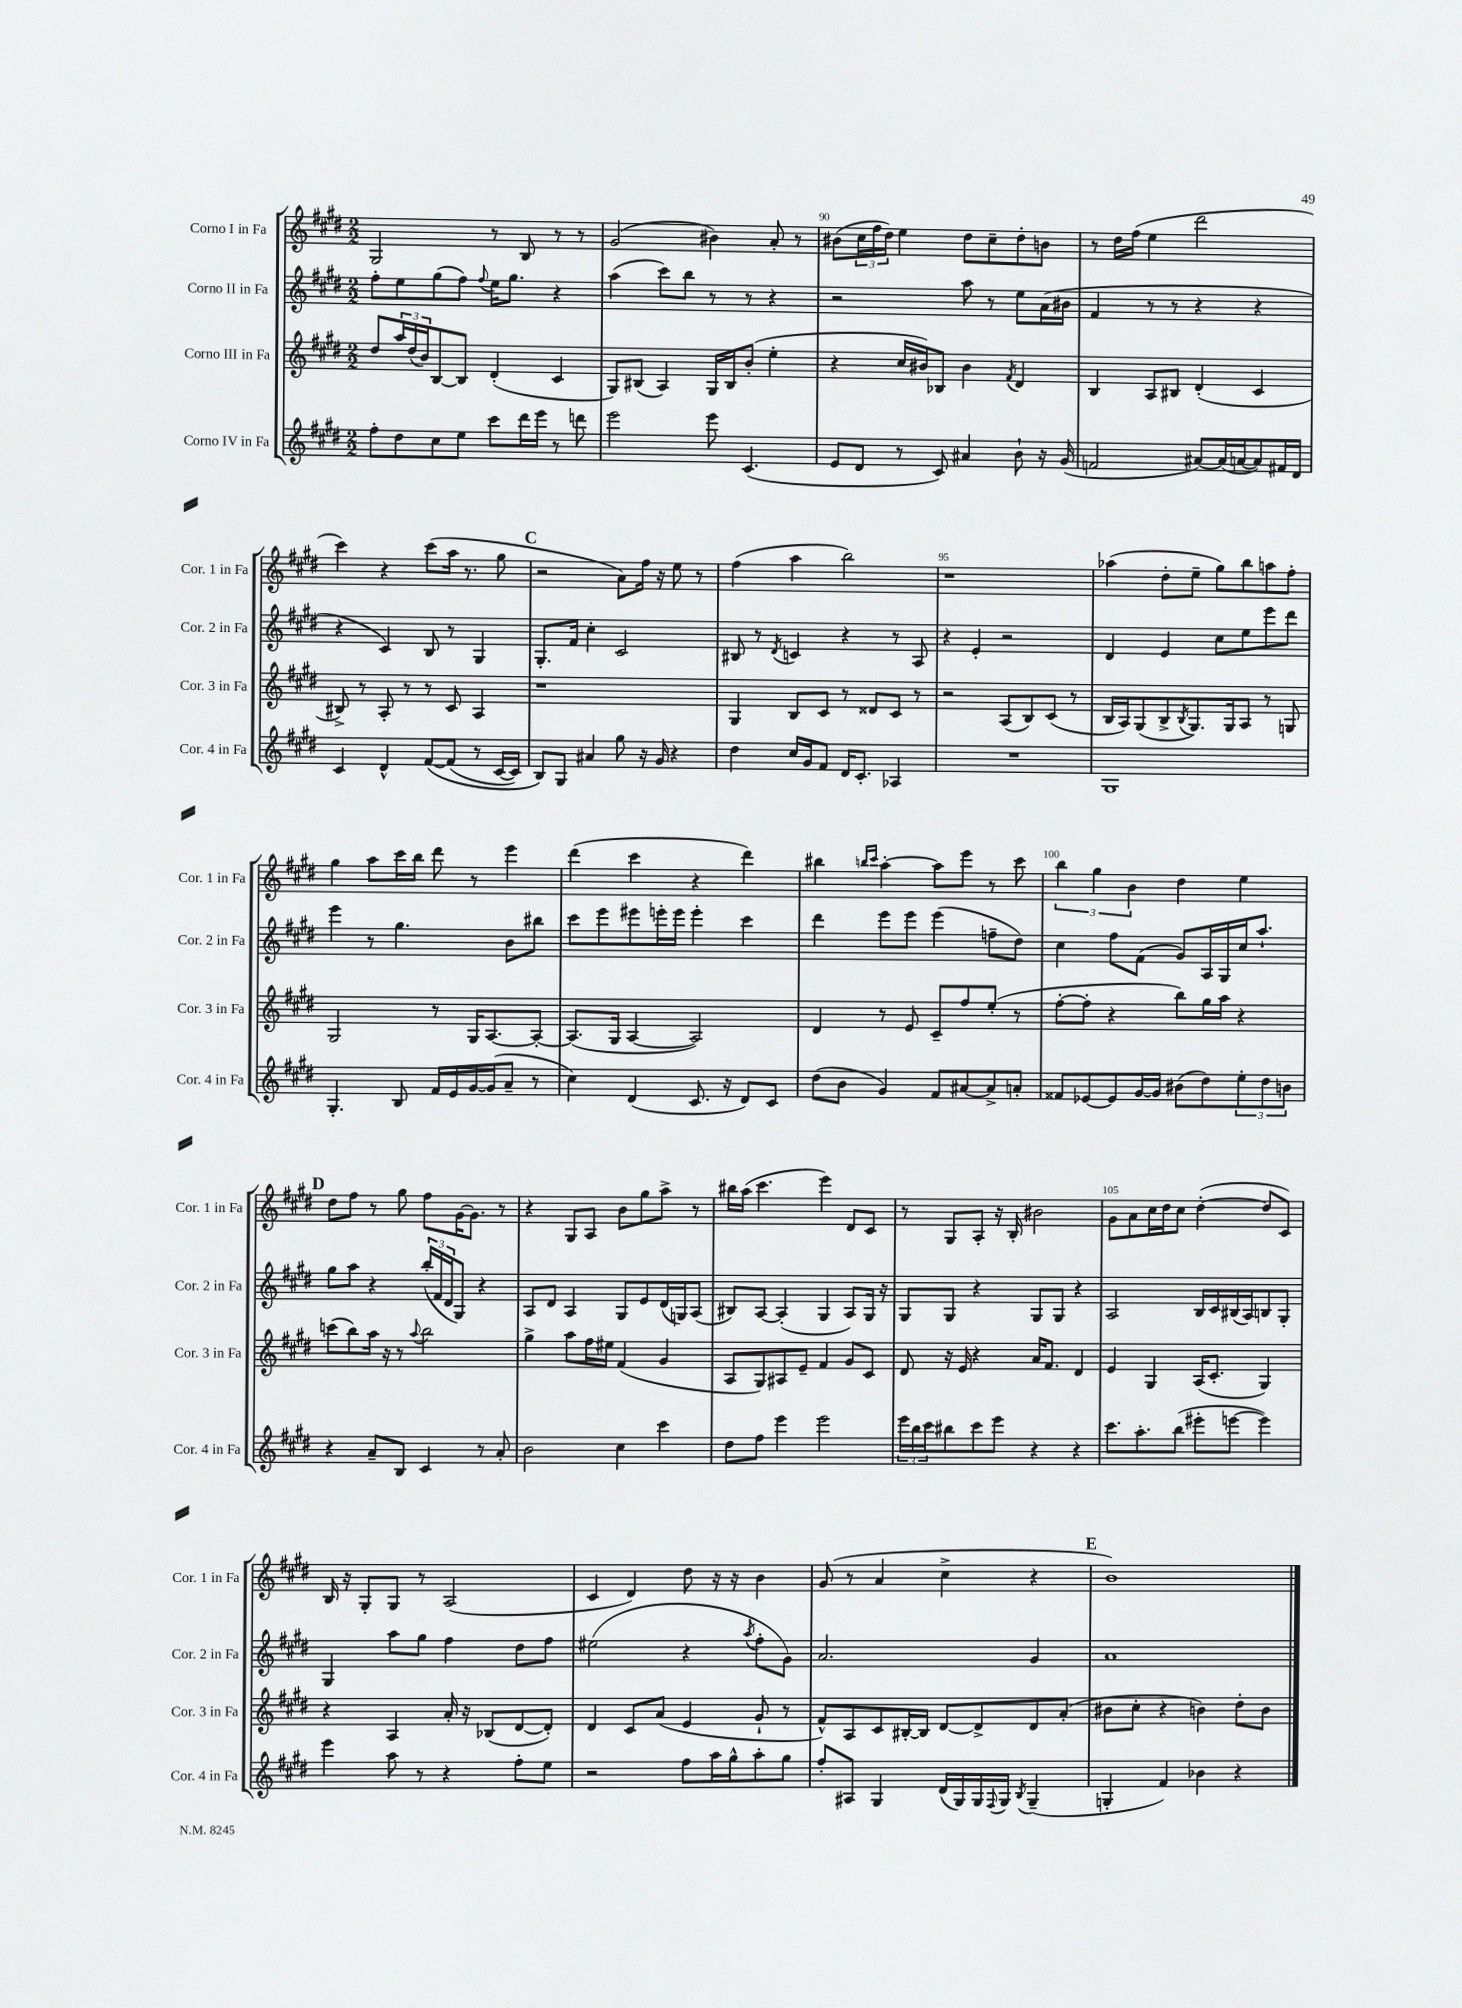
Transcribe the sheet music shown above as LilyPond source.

<<
\new StaffGroup <<
\new Staff = "s0" \with { instrumentName = "Corno I in Fa" shortInstrumentName = "Cor. 1 in Fa" } {
    \clef treble \key e \major \numericTimeSignature \time 2/2
    gis2 r8 b8 r8 r8 |
    gis'2( bis'4) a'8-. r8 |
    bis'8( \tuplet 3/2 { cis''16 fis''16 dis''16) } e''4 dis''8 cis''8-- dis''8-. b'8 |
    r8 dis''16 fis''16( e''4 dis'''2 |
    cis'''4) r4 cis'''8( a''16 r8. gis''8 |
    \mark \markup { \bold "C" } r2 a'8) fis''16 r16 e''8 r8 |
    fis''4( a''4 b''2) |
    r1 |
    aes''4( dis''8-. e''8-- gis''8) b''8 a''8 fis''8-. |
    gis''4 a''8 cis'''16 b''16 dis'''8 r8 e'''4 |
    dis'''4( cis'''4 r4 dis'''4) |
    bis''4 \grace { b''16 cis'''16 } a''4~-. a''8 e'''8 r8 cis'''8 |
    \tuplet 3/2 { b''4 gis''4 b'4 } dis''4 e''4 |
    \mark \markup { \bold "D" } dis''8 fis''8 r8 gis''8 fis''8 gis'16~ gis'8. r8 |
    r4 gis8 a8 b'8 gis''8 a''8-> r8 |
    bis''16 a''16( cis'''4. e'''4) dis'8 cis'8 |
    r8 gis8 a8-. r16 b16-. bis'2 |
    gis'8 a'8 cis''16 dis''16 cis''8 dis''4~-.( dis''8 cis'8) |
    b16 r16 gis8-. gis8 r8 a2( |
    cis'4 dis'4) dis''8 r16 r16 b'4 |
    gis'8( r8 a'4 cis''4-> r4 |
    \mark \markup { \bold "E" } b'1) \bar "|." |
}
\new Staff = "s1" \with { instrumentName = "Corno II in Fa" shortInstrumentName = "Cor. 2 in Fa" } {
    \clef treble \key e \major \numericTimeSignature \time 2/2
    fis''8-. e''8 gis''8( fis''8) \appoggiatura { fis''8 } e''16 gis''8. r4 |
    a''4( cis'''8) b''8 r8 r8 r4 |
    r2 a''8 r8 e''8 a'16( bis'16 |
    fis'4 r8 r8 r4 r4 |
    r4 cis'4) b8 r8 gis4 |
    \mark \markup { \bold "C" } gis8.-. fis'16 cis''4-. cis'2 |
    bis8 r8 \acciaccatura { dis'8 } c'4 r4 r8 a8 |
    r4 e'4-. r2 |
    dis'4 e'4 cis''8 e''8 e'''8 dis'''8 |
    e'''4 r8 gis''4. b'8 bis''8 |
    cis'''8 e'''8 eis'''8 e'''16-. e'''16 e'''4-. cis'''4 |
    dis'''4 e'''8 e'''8 e'''4( f''8-- dis''8) |
    cis''4 fis''8 fis'8( gis'8) a16 gis16 cis''16 a''8.-! |
    \mark \markup { \bold "D" } gis''8 a''8 r4 \tuplet 3/2 { b''16-.( fis'16 dis'16 } gis8) r4 |
    a8 dis'8 a4 gis8 e'8 dis'16( g16) a8( |
    bis8) a8~ a4-.( gis4 a8) gis16 r16 |
    gis8 gis8 r4 gis8 gis8 r4 |
    a2 b16 cis'16 bis16( a16) b8 gis8-. |
    gis4 a''8 gis''8 fis''4 dis''8 fis''8 |
    eis''2( r4 \acciaccatura { a''8 } fis''8-. gis'8) |
    a'2. gis'4 |
    \mark \markup { \bold "E" } a'1 \bar "|." |
}
\new Staff = "s2" \with { instrumentName = "Corno III in Fa" shortInstrumentName = "Cor. 3 in Fa" } {
    \clef treble \key e \major \numericTimeSignature \time 2/2
    dis''8 \tuplet 3/2 { a''16 dis''16( b'16) } b8~ b8 dis'4-.( cis'4 |
    gis8) bis8( a4) gis16 bis16 b'8-.( e''4-. |
    r4 cis''16 bis'16) bes8 bis'4 \acciaccatura { fis'8 } dis'4 |
    b4 a8 bis8 dis'4-.( cis'4 |
    bis8->) r8 a8-. r8 r8 cis'8 a4 |
    \mark \markup { \bold "C" } r1 |
    gis4 b8 cis'8 r8 disis'8 cis'8 r8 |
    r2 a8( b8) cis'8( r8 |
    b16 a16) gis8( b8-> \acciaccatura { b8 } gis8.) gis16 a8 r8 g8 |
    gis2 r8 gis16 a8.~ a8~-. |
    a8.( gis16 a4~ a2) |
    dis'4 r8 e'8 cis'8-- fis''8 e''8-.( r8 |
    fis''8~-. fis''8-. r4 b''8) gis''16 a''16 r4 |
    \mark \markup { \bold "D" } c'''8( b''8) a''16 r16 r8 \appoggiatura { a''8 } b''2 |
    gis''4-> a''8 fis''16 eis''16 fis'4( gis'4 |
    a8 gis8) ais8 e'8-- fis'4 gis'8 cis'8 |
    dis'8 r16 e'16 r4 a'16 fis'8. dis'4 |
    e'4 gis4 a16( cis'8.-. gis4) |
    r4 a4 a'16-. r16 bes8( dis'8~ dis'8-.) |
    dis'4 cis'8 a'8( e'4 gis'8-! r8 |
    fis'8-^) a8 cis'8 bis16~-. bis16 dis'8~ dis'8-> dis'8 a'8-.( |
    \mark \markup { \bold "E" } bis'8 cis''8-. r4 b'4) dis''8-. b'8 \bar "|." |
}
\new Staff = "s3" \with { instrumentName = "Corno IV in Fa" shortInstrumentName = "Cor. 4 in Fa" } {
    \clef treble \key e \major \numericTimeSignature \time 2/2
    fis''8-. dis''8 cis''8 e''8 cis'''8 dis'''16 e'''16 r8 d'''8 |
    e'''2 e'''8 cis'4.( |
    e'8 dis'8 r8 cis'8) ais'4 b'8-! r16 gis'16( |
    f'2 ais'8~) ais'16( a'16~ a'8) fis'16 dis'16 |
    cis'4 dis'4-^ fis'8~\( fis'8( r8 cis'16~ cis'16) |
    \mark \markup { \bold "C" } b8\) gis8 ais'4 gis''8 r16 gis'16 r4 |
    dis''4 cis''16 gis'16 fis'8 dis'16 cis'8.-. aes4 |
    R1 |
    gis1 |
    gis4.-. b8 fis'16 e'16 gis'16~ gis'16( a'8-- r8 |
    cis''4) dis'4( cis'8. r16 dis'8) cis'8 |
    dis''8( b'8 gis'4) fis'8 ais'8~ ais'8-> a'8-. |
    fisis'8 ees'8~ ees'8 gis'16~ gis'16 bis'8( dis''8) \tuplet 3/2 { e''8-. dis''8 b'8 } |
    \mark \markup { \bold "D" } r4 a'8-- b8 cis'4 r8 a'8-. |
    b'2 cis''4 cis'''4 |
    dis''8 fis''8 e'''4 e'''2 |
    \tuplet 3/2 { e'''16 b''16 cis'''16 } bis''8 cis'''8 e'''8 r4 r4 |
    cis'''8. a''8.-. b''8( eis'''8-. e'''8~ e'''4) |
    e'''4 a''8 r8 r4 fis''8-. e''8 |
    r2 fis''8 a''16 gis''16-^ a''8-. gis''8 |
    fis''8-. ais8 gis4 dis'16( gis16) gis16 \appoggiatura { fis8 } gis16 \acciaccatura { b8 } gis4--( |
    \mark \markup { \bold "E" } g4-. fis'4) bes'4 r4 \bar "|." |
}
>>
>>
\layout { \context { \Score currentBarNumber = #88 \override BarNumber.break-visibility = ##(#f #t #t) barNumberVisibility = #(every-nth-bar-number-visible 5) } }
